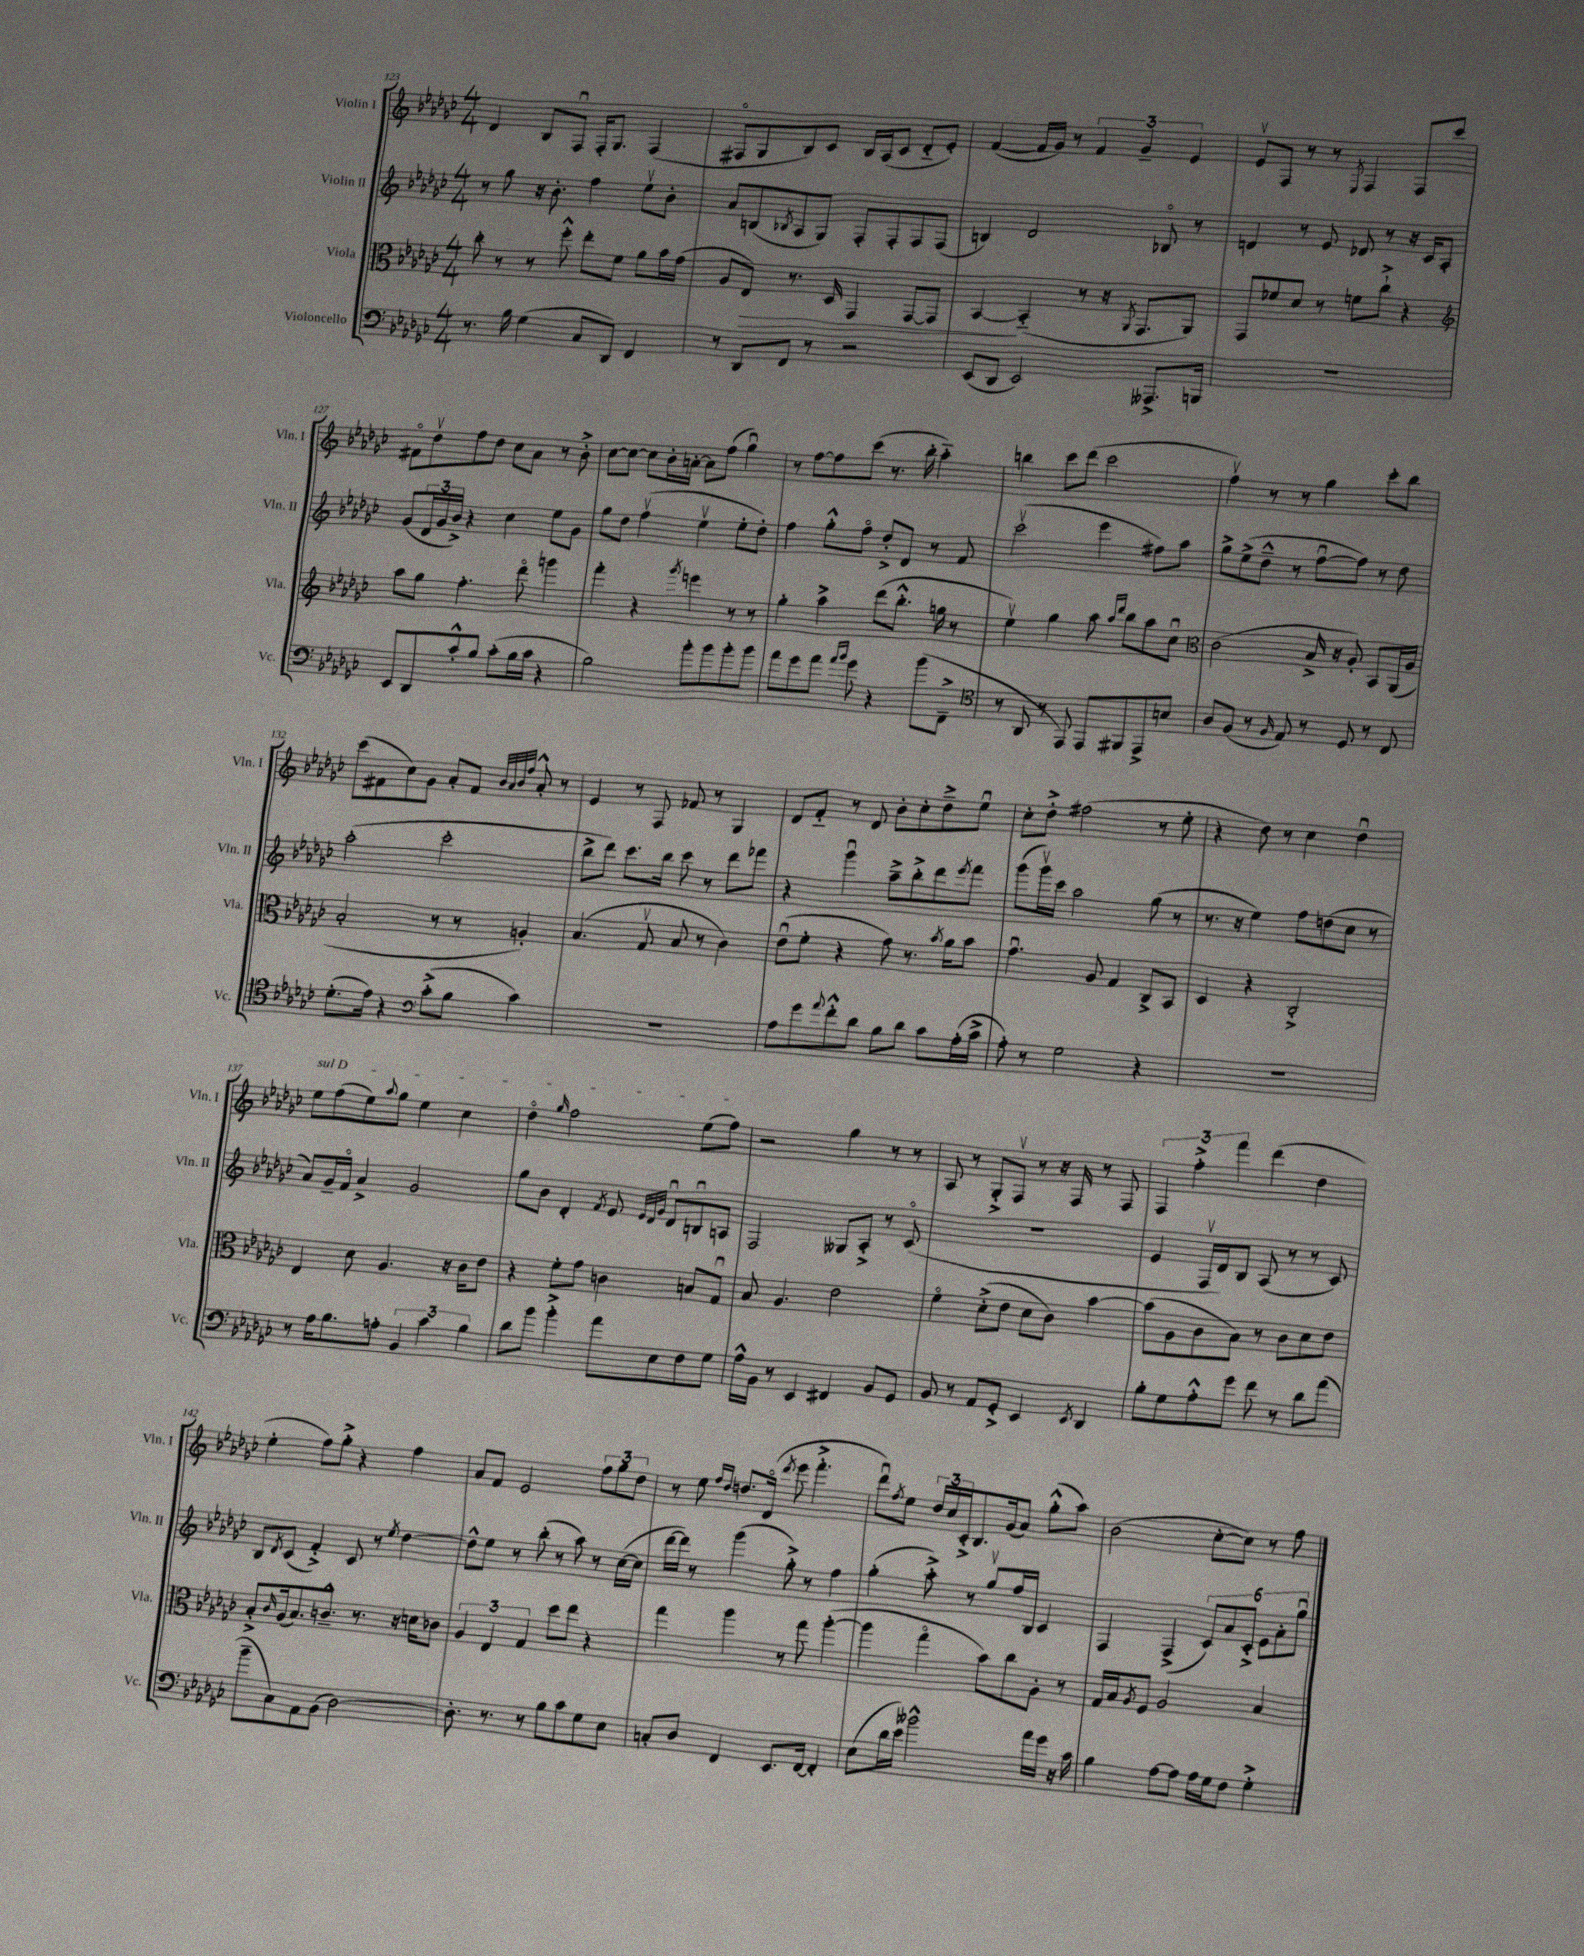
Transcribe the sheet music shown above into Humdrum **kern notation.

**kern	**kern	**dynam	**kern	**kern
*part4	*part3	*part3	*part2	*part1
*staff4	*staff3	*staff3	*staff2	*staff1
*I"Violoncello	*I"Viola	*	*I"Violin II	*I"Violin I
*I'Vc.	*I'Vla.	*	*I'Vln. II	*I'Vln. I
*clefF4	*clefC3	*	*clefG2	*clefG2
*k[b-e-a-d-g-c-]	*k[b-e-a-d-g-c-]	*	*k[b-e-a-d-g-c-]	*k[b-e-a-d-g-c-]
*M4/4	*M4/4	*	*M4/4	*M4/4
=123	=123	=123	=123	=123
8.r	8cc-'\	.	8r	4d-/
.	8r	.	8gg-\	.
16B-\	.	.	.	.
(4G-\	8r	.	16r	8B-/L
.	.	.	8.b-'\	.
.	8ff'^^\	.	.	8Fu/J
8C-/L	8ee-'\L	.	4ff\	16F'/KL
.	.	.	.	8.G-/J
8DD-/J)	8f\J	.	.	.
4FF/	8a-\L	.	8ee-v\L	(4F/
.	16b-\L	.	8b-'\J	.
.	(16g-\JJ	.	.	.
=124	=124	=124	=124	=124
8r	8A-/L	.	8a-/L	8F#X/L
!	!	!LO:HP:b	!	!
8DD-/L	8E-/J)	>	(8Bn/	8G-/
.	.	.	8qB-X/	.
8FF/J	8.r	.	8A-/	8B-/)
8r	.	.	8G-/J)	8c-/J
.	16D-/	.	.	.
2r	4GG-/	.	8F'/L	16B-/LL
.	.	.	.	(16A-/J
.	.	.	8F'/	8c-/J
.	[8GG-/L	.	8F/	8d-/L
.	8GG-/J]	.	(8F/J	8e-'/J)
=125	=125	=125	=125	=125
(8EE-/L	[4BB-/	.	4Bn/)	([4f/
8DD-/J	.	.	.	.
2EE-/)	(4BB-/]	]	2d-/	16f/LL]
.	.	.	.	16g-/JJ)
.	.	.	.	8r
.	8r	.	.	6f/
.	16r	.	.	.
.	.	.	.	6g-~/
.	8qAA-/	.	.	.
.	8.GG-/L	.	.	.
8.AAA--X^/L	.	.	8B-X/	.
.	.	.	.	6e-/
.	8AA-/J)	.	8r	.
16BBBn/Jk	.	.	.	.
=126	=126	=126	=126	=126
1r	8GG-/L	.	4dn/	8e-v/L
.	8f-X/	.	.	8F/J
.	8d-/J	.	8r	8r
.	8r	.	8e-/	8r
.	.	.	.	8qE-/
.	8fn\L	.	8d-X/	4F/
.	8cc-`^\J	.	8r	.
.	4r	.	16r	8F/L
.	.	.	16c-/KL	.
.	.	.	8A-'/J	8ccc-/J
!!LO:LB:g=z
=127	=127	=127	=127	=127
*	*clefG2	*	*	*
8EE-/L	8aa-\L	.	(8g-/L	8f#X\L
8DD-/	8gg-\J	.	24d-/L	8dd-v\
.	.	.	24g-/	.
.	.	.	24b-^/JJ)	.
8c-'^^/	4.ff'\	.	4r	8ff\
8B-/J	.	.	.	8dd-\J
(8c-'\L	.	.	4cc-\	8cc-\L
16B-\L	8ddd-\	.	.	8a-\J
16c-\JJ	.	.	.	.
4r	4gggn\	.	8ee-\L	8r
.	.	.	8g-\J	8b-'^\
=128	=128	=128	=128	=128
2B-\)	4fff'\	.	8gg-\L	[8cc-\L
.	.	.	8dd-\J	8cc-\J_
.	4r	.	(4ffv\	8cc-\L]
.	.	.	.	16b-'\L
.	.	.	.	[16an'\JJ
.	8qggg-/	.	.	.
8b-'\L	4eeen\	.	4ee-v\	8a\L]
8b-\	.	.	.	(8ff\J
8b-'\	8r	.	8ee-'\L	4gg-u\)
8b-\J	8r	.	8dd-'\J)	.
=129	=129	=129	=129	=129
8a-\L	4gg-'\	.	4ff\	8r
8g-\	.	.	.	[8ff\L
8a-\J	4aa-^\	.	8gg-'^^\L	8ff\]
16qqa-/LL	.	.	.	.
16qqb-/JJ	.	.	.	.
8g-\	.	.	8ff\J	(8ccc-\J
4r	(8ddd-\L	.	8dd-'^/L	8.r
.	8.bb-'^^\J	.	8d-/J	.
.	.	.	.	16bb-'\
(8b-\L	.	.	8r	4aa-\)
.	16ggn\	.	.	.
8FF~^\J	8r	.	8f/	.
=130	=130	=130	=130	=130
*clefC4	*	*	*	*
8r	4ee-v\)	.	(2ccc-v\	4bbn\
8AA-/	.	.	.	.
8r	4gg-\	.	.	8ccc-\L
8EE-/)	.	.	.	(8ddd-\J
8EE-/L	8aa-\	.	4eee-\	2ccc-\
.	16qqaa-/LL	.	.	.
.	16qqddd-/JJ	.	.	.
8FF#X/	8bb-\L	.	.	.
8EE-^/	8aa-\	.	8ff#X\L)	.
8Bn/J	8cc-u\J	.	8aa-\J	.
=131	=131	=131	=131	=131
*	*clefC3	*	*	*
8A-/L	(2c-\	.	8gg-^\L	4ffv\)
(8F/J	.	.	(8ee-^\	.
8r	.	.	8dd-~^^\J	8r
16qqF/	.	.	.	.
8E-/)	.	.	8r	8r
8r	16B-^/	.	[8ffu\L	4gg-\
.	16r	.	.	.
8D-/	8A-'/)	.	8ff\J])	.
8r	8BB-/L	.	8r	8ccc-'\L
8C-/	(16AA-/L	.	8dd-\	8bb-\J
.	16A-/JJ	.	.	.
!!LO:LB:g=z
=132	=132	=132	=132	=132
(8.d-'\L	2B-'/	.	(2aa-'\	(8ccc-\L
.	.	.	.	8f#X\
16e-\Jk)	.	.	.	.
4r	.	.	.	8cc-\)
.	.	.	.	8g-\J
*clefF4	*	*	*	*
(8c-'^\L	8r	.	2ccc-'\	8a-'/L
8B-\J	8r	.	.	8f#/J
.	.	.	.	32qqb-/LLL
.	.	.	.	32qqa-/
.	.	.	.	32qqb-/
.	.	.	.	32qqff/JJJ
4c-\)	4An'/)	.	.	8a-'^^/
.	.	.	.	8r
=133	=133	=133	=133	=133
1r	(4.B-/	.	8bb-^\L	4e-/
.	.	.	8ddd-\J)	.
.	.	.	8.ccc-\L	8r
.	8G-v/	.	.	8F/
.	.	.	16bb-\Jk	.
.	8B-/	.	8ccc-\	8f-X/
.	8r	.	8r	8r
.	4c-\)	.	8ddd-\L	4G-/
.	.	.	8fff-X\J	.
=134	=134	=134	=134	=134
8A-\L	(8e-u\L	.	4r	8d-/L
8g-\	8f'\J	.	.	8f/J
8qqa-/	.	.	.	.
8f'^^\	4r	.	4ggg-u\	8r
8d-\J	.	.	.	8d-/
8B-\L	8g-\)	.	8aa-~^\L	8b-'\L
8d-\J	8.r	.	8bb-'^\	8cc-'\
8c-\L	.	.	8ddd-\	8dd-~^\
.	8qb-/	.	.	.
.	16a-\KL	.	.	.
.	.	.	8qeee-/	.
(16A-'\L	8b-\J	.	8fff\J	8ee-u\J
16c-^\JJ	.	.	.	.
=135	=135	=135	=135	=135
8A-'\)	4.g-u\	.	(8ggg-\L	8cc-'\L
8r	.	.	16ggg-v\L)	8dd-'^\J
.	.	.	16ccc-\JJ	.
2G-\	.	.	2aa-\	(2ff#X\
.	8A-/	.	.	.
.	4G-/	.	.	.
4r	8C-^/L	.	(8gg-\	8r
.	8BB-/J	.	8r	8ee-'\
=136	=136	=136	=136	=136
1r	4D-/	.	8.r	4r
.	.	.	16r	.
.	4r	.	4ee-\)	8dd-\)
.	.	.	.	8r
.	2C-'^/	.	8ff\L	4cc-\
.	.	.	(8ddn\	.
.	.	.	8cc-\J	4dd-u\
.	.	.	8r	.
!!LO:LB:g=z
=137	=137	=137	=137	=137
!	!	!	!	!LO:TX:a:i:t=sul D
8r	4E-/	.	8a-/L)	8ee-\L
16A-\KL	.	.	16g-~/L	(8ff\
8.B-\	.	.	16f/JJ	.
.	8d-\	.	4a-^/	8ee-\)
.	.	.	.	8qqaa-/
8An'\J	4.A-/	.	.	8gg-\J
6BB-/	.	.	2g-/	4ee-\
6c-\	.	.	.	.
.	16r	.	.	4cc-\
.	16c-\KL	.	.	.
6B-\	.	.	.	.
.	8e-\J	.	.	.
=138	=138	=138	=138	=138
8d-\L	4r	.	8gg-\L	4dd-\
8b-\J	.	.	8b-\J	.
.	.	.	.	16qqgg-/
4b-'^\	8f'\L	.	4d-'/	2ff\
.	8g-\J	.	.	.
.	.	.	8qf/	.
8a-\L	4cn\	.	8e-/	.
.	.	.	32qqe-/LLL	.
.	.	.	32qqd-/	.
.	.	.	32qqg-/JJJ	.
8E-\	.	.	8d-u/L	.
8F\	8Bn/L	.	8Bnu/	(8ee-\L
8G-\J	8G-u/J	.	8An/J	8ff\J)
=139	=139	=139	=139	=139
16A-^^\LL	8B-/	.	2F/	2r
16BB-\JJ	.	.	.	.
8r	4.A-/	.	.	.
4EE-/	.	.	.	.
4FF#X/	2e-\	.	8G--X/L	4gg-\
.	.	.	8A-'^/J	.
8BB-/L	.	.	8r	8r
8GG-/J	.	.	(8c-/	8r
=140	=140	=140	=140	=140
8BB-/	4f\	.	1r	8A-/
8r	.	.	.	8r
8AA-/L	(8d-'^\L	.	.	8G-'^/L
8GG-'^/J	8e-\J	.	.	8Fv/J
4EE-/	8d-\L	.	.	8r
.	8c-\J)	.	.	16r
.	.	.	.	16F/
8qEE-/	.	.	.	.
4DD-/	[4b-\	.	.	8r
.	.	.	.	8F/
=141	=141	=141	=141	=141
8B-'\L	(8b-\L]	.	4e-/	6F/
8G-\	8A-\	.	.	.
.	.	.	.	6ff'^\
8A-'^^\	8c-\	.	16Fv/LL	.
.	.	.	16d-/J)	.
.	.	.	.	6fff\
8g-\J	8B-\J)	.	8B-/J	.
8f\	8r	.	(8A-/	(4ddd-\
8r	8c-\L	.	8r	.
8d-\L	8d-\	.	8r	4dd-\
(8a-\J	8e-\J	.	8c-/)	.
!!LO:LB:g=z
=142	=142	=142	=142	=142
8b-~\L	8B-'^/L	.	8B-/L	4ee-'\
.	16qqc-/	.	8qd-/	.
8C-\)	(16A-/k	.	(8c-/J	.
.	8.B-/)	.	.	.
8AA-\	.	.	4f'^/)	8ff\L)
(8BB-\J	8.cn~^^/J	.	.	8gg-'^\J
[2D-\)	.	.	8c-/	4r
.	8.r	.	.	.
.	.	.	8r	.
.	.	.	8qee-/	.
.	16r	.	[4dd-\	4ff\
.	16dn\KL	.	.	.
.	8c-X\J	.	.	.
=143	=143	=143	=143	=143
8.D-'\]	6A-/	.	8dd-^^\L]	8a-/L
.	.	.	8ee-\J	8f/J
.	6E-/	.	.	.
8.r	.	.	.	.
.	.	.	8r	2e-/
.	6G-/	.	.	.
8r	.	.	(8bb-'\	.
8B-\L	8dd-\L	.	8r	.
8c-\	8ee-\J	.	8aa-\)	.
8G-\	4r	.	8r	12ff\L
.	.	.	.	12gg-\
8E-\J	.	.	([16cc-\LL	.
.	.	.	.	12dd-\J
.	.	.	16cc-\JJ]	.
=144	=144	=144	=144	=144
8Cn'/L	4gg-\	.	[16ddd-\LL	8r
.	.	.	16ddd-\JJ])	.
8D-/J	.	.	8r	8ee-\
.	.	.	.	16qqff/LL
.	.	.	.	16qqdd-/JJ
4FF/	4aa-\	.	(4ggg-\	8.ddn/L
.	.	.	.	(16d-/Jk
.	.	.	.	8qddd-/
8.EE-/L	8r	.	8gg-'^\)	8eee-\
.	8gg-\	.	8r	4.fff'^\
[16FF/Jk	.	.	.	.
4FF'/]	([4aa-'\	.	4ff\	.
=145	=145	=145	=145	=145
(8E-\L	4aa-\]	.	(4gg-'\	8ddd-u\L)
.	.	.	.	8qff/
16d-\L	.	.	.	8ee-\J
16e-\JJ)	.	.	.	.
2b--X^^\	4gg-\	.	8aa-'^\)	24dd-/LL
.	.	.	.	24cc-/
.	.	.	.	24c-'^/J
.	.	.	8r	8.B-/
.	8b-\L)	.	8gg-v/L	.
.	.	.	.	(16g-/k
.	8cc-\	.	16ff/L	8a-/J)
.	.	.	16B-/JJ	.
16a-\LL	8A-'\J	.	4c-/	(8gg-'^^\L
16g-\JJ	.	.	.	.
16r	8r	.	.	8aa-\J)
16c-\	.	.	.	.
=146	=146	=146	=146	=146
4B-\	16G-/LL	.	4F/	(2b-\
.	16B-/J	.	.	.
.	8qA-/	.	.	.
.	8F/J	.	.	.
[8A-\L	2A-/	.	(4F^/	.
8A-\J]	.	.	.	.
16A-\LL	.	.	12c-/L)	[8cc-'\L
16G-\J	.	.	.	.
.	.	.	12a-/	.
8F\J	.	.	.	8cc-\J])
.	.	.	12c-'^/J	.
4G-'^\	4B-/	.	12e-\L	8r
.	.	.	12a-'\	.
.	.	.	.	8ff\
.	.	.	12gg-u\J	.
==	==	==	==	==
*-	*-	*-	*-	*-
